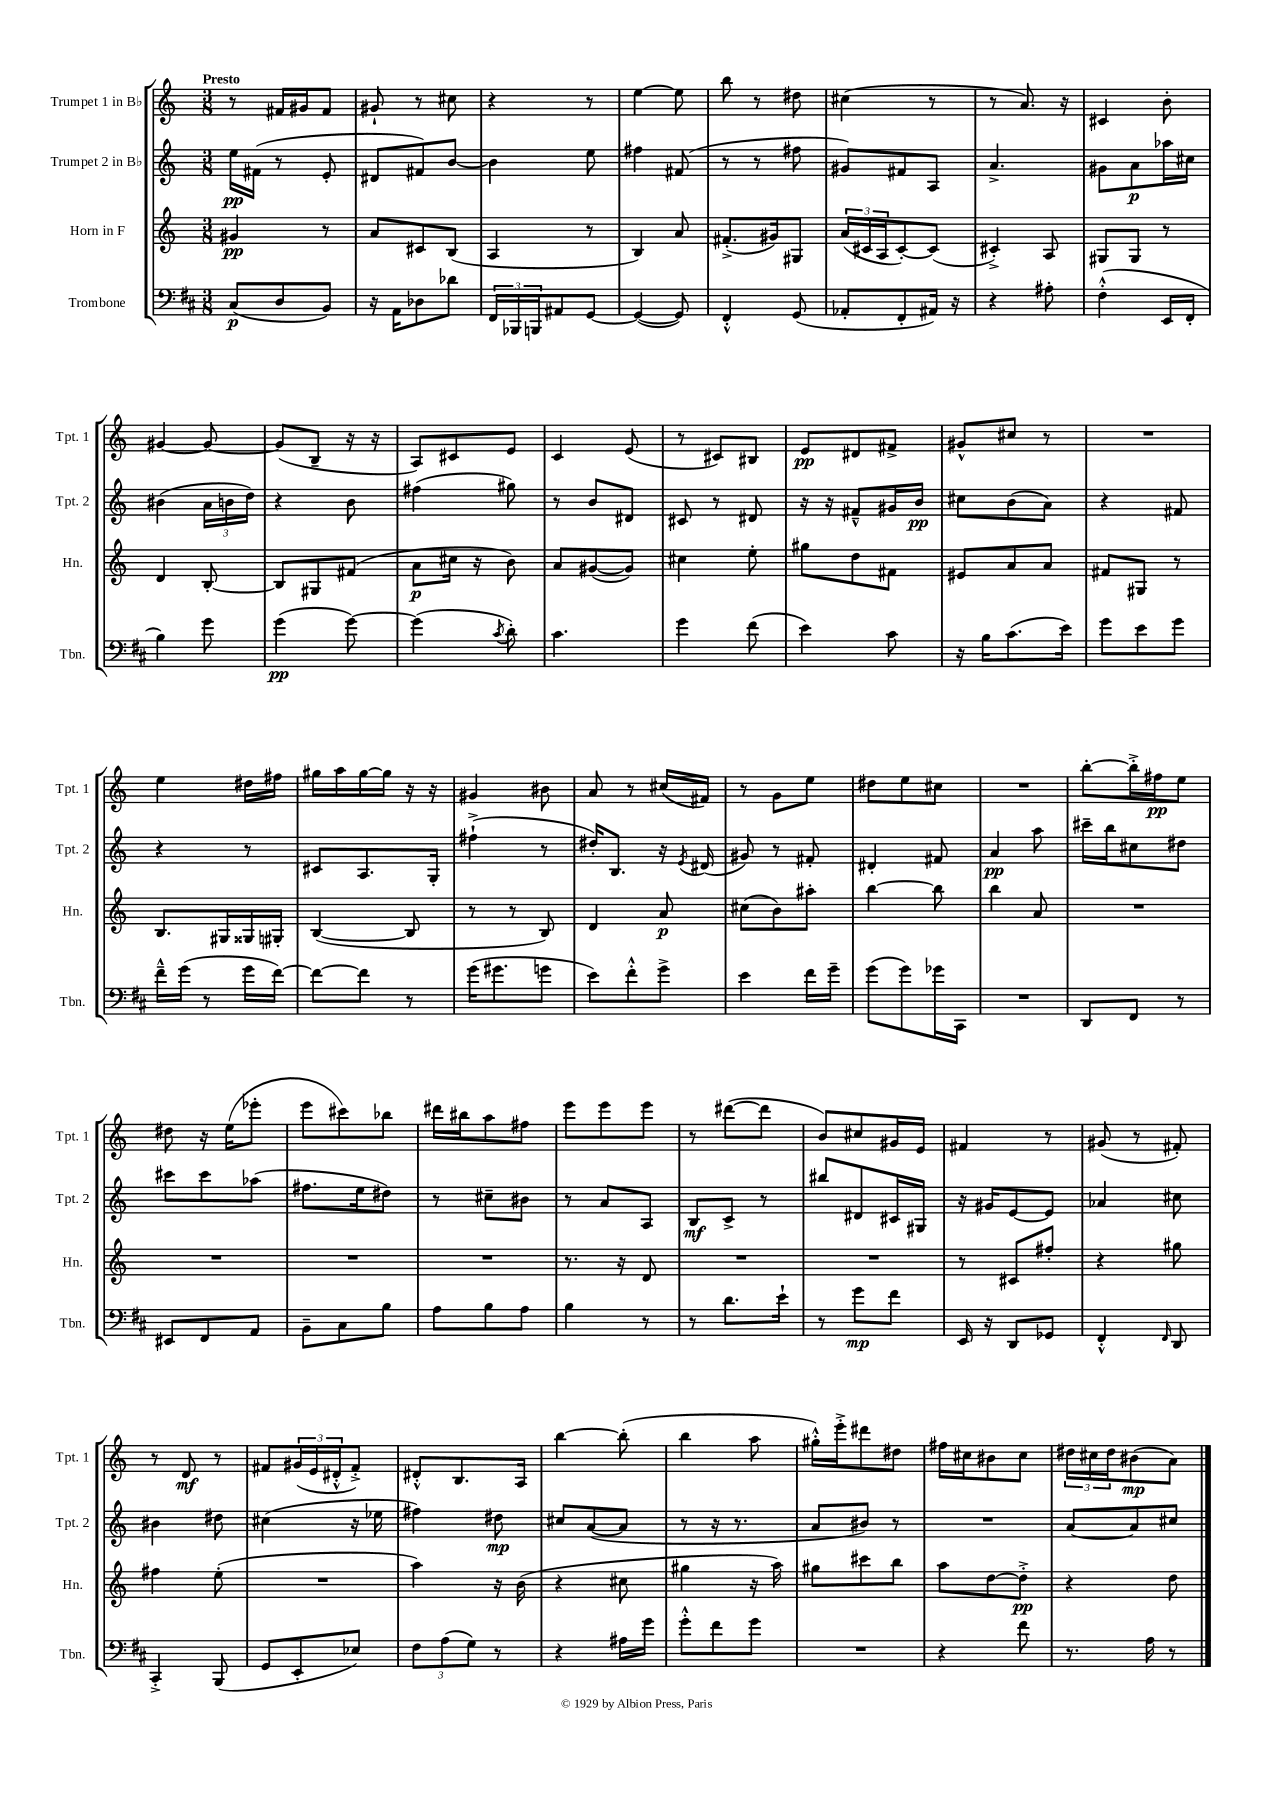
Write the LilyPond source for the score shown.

<<
\new StaffGroup <<
\new Staff = "s0" \with { instrumentName = "Trumpet 1 in Bb" shortInstrumentName = "Tpt. 1" } {
    \clef treble \key c \major \numericTimeSignature \time 3/8 \tempo "Presto"
    r8 fis'16 gis'16 fis'8 |
    gis'8-! r8 cis''8 |
    r4 r8 |
    e''4~ e''8 |
    b''8 r8 dis''8 |
    cis''4( r8 |
    r8 a'8.) r16 |
    cis'4 b'8-. |
    gis'4~ gis'8~ |
    gis'8( b8-- r16 r16 |
    a8) cis'8 e'8 |
    c'4 e'8( |
    r8 cis'8) bis8 |
    e'8\pp dis'8 fis'8-> |
    gis'8-^ cis''8 r8 |
    R4. |
    e''4 dis''16 fis''16 |
    gis''16 a''16 gis''16~ gis''16 r16 r16 |
    gis'4 bis'8 |
    a'8 r8 cis''16( fis'16) |
    r8 g'8 e''8 |
    dis''8 e''8 cis''8 |
    R4. |
    b''8~-. b''16-.-> fis''16\pp e''8 |
    dis''8 r16 e''16( ees'''8-. |
    e'''8 cis'''8) bes''8 |
    dis'''16 bis''16 a''8 fis''8 |
    e'''8 e'''8 e'''8 |
    r8 dis'''8~( dis'''8 |
    b'8) cis''8 gis'16 e'16 |
    fis'4 r8 |
    gis'8( r8 fis'8-.) |
    r8 d'8\mf r8 |
    fis'8 \tuplet 3/2 { gis'16( e'16 dis'16-.-^ } fis'8-.->) |
    dis'8-.-^ b8. a16 |
    b''4~ b''8-.( |
    b''4 a''8 |
    gis''16-.-^) e'''16-.-> dis'''8 dis''8 |
    fis''16 cis''16 bis'8 cis''8 |
    \tuplet 3/2 { dis''16 cis''16 dis''16 } bis'8\mp( a'8) \bar "|." |
}
\new Staff = "s1" \with { instrumentName = "Trumpet 2 in Bb" shortInstrumentName = "Tpt. 2" } {
    \clef treble \key c \major \numericTimeSignature \time 3/8
    e''16\pp fis'16( r8 e'8-. |
    dis'8 fis'8) b'8~ |
    b'4 e''8 |
    fis''4 fis'8( |
    r8 r8 fis''8 |
    gis'8) fis'8 a8 |
    a'4.-> |
    gis'8 a'8\p aes''16 cis''16 |
    bis'4( \tuplet 3/2 { a'16 b'16 d''16) } |
    r4 b'8 |
    fis''4( gis''8) |
    r8 b'8 dis'8 |
    cis'8 r8 dis'8 |
    r16 r16 fis'8---^ gis'16 b'16\pp |
    cis''8 b'8( a'8) |
    r4 fis'8 |
    r4 r8 |
    cis'8 a8. g16-. |
    fis''4-!->( r8 |
    dis''16-.) b8. r16 \acciaccatura { e'8 } dis'16( |
    gis'8) r8 fis'8-. |
    dis'4-. fis'8 |
    a'4\pp a''8 |
    cis'''16-- b''16 cis''8 dis''8 |
    cis'''8 cis'''8 aes''8( |
    fis''8. e''16 dis''8) |
    r8 cis''8-- bis'8 |
    r8 a'8 a8 |
    b8\mf c'8-> r8 |
    bis''8 dis'8 cis'16 gis16 |
    r16 gis'16 e'8~ e'8 |
    aes'4 cis''8 |
    bis'4 dis''8 |
    cis''4( r16 ees''16 |
    fis''4) dis''8\mp |
    cis''8 a'8~( a'8 |
    r8 r16 r8. |
    a'8 bis'8) r8 |
    R4. |
    a'8~ a'8 cis''8 \bar "|." |
}
\new Staff = "s2" \with { instrumentName = "Horn in F" shortInstrumentName = "Hn." } {
    \clef treble \key c \major \numericTimeSignature \time 3/8
    gis'4\pp r8 |
    a'8 cis'8 b8( |
    a4 r8 |
    b4) a'8 |
    fis'8.-.->( gis'16) gis8 |
    \tuplet 3/2 { a'16( cis'16 a16 } cis'8~-.) cis'8( |
    cis'4-.->) a8 |
    gis8 gis8 r8 |
    d'4 b8~-. |
    b8 gis8 fis'8( |
    a'8\p cis''16 r16 b'8) |
    a'8 gis'8~( gis'8) |
    cis''4 e''8-. |
    gis''8 d''8 fis'8 |
    eis'8 a'8 a'8 |
    fis'8 gis8 r8 |
    b8. gis16 gisis16 gis16-. |
    b4~( b8 |
    r8 r8 b8) |
    d'4 a'8\p |
    cis''8( b'8) ais''8-. |
    b''4~ b''8 |
    b''4 a'8 |
    R4. |
    R4. |
    R4. |
    R4. |
    r8. r16 d'8 |
    R4. |
    R4. |
    r8 cis'8 fis''8-. |
    r4 gis''8 |
    fis''4 e''8-.( |
    R4. |
    a''4) r16 b'16( |
    r4 cis''8 |
    gis''4 r16 a''16) |
    gis''8 cis'''8 b''8 |
    a''8 d''8~ d''8-.->\pp |
    r4 d''8 \bar "|." |
}
\new Staff = "s3" \with { instrumentName = "Trombone" shortInstrumentName = "Tbn." } {
    \clef bass \key d \major \numericTimeSignature \time 3/8
    cis8\p( d8 b,8) |
    r16 a,16 des8 des'8 |
    \tuplet 3/2 { fis,16 bes,,16 b,,16 } ais,8 g,8~ |
    g,4~( g,8) |
    fis,4-.-^ g,8( |
    aes,8-. fis,8-. ais,16) r16 |
    r4 ais8-. |
    fis4-.-^( e,16 fis,16-. |
    b4) g'8 |
    g'4\pp( g'8~) |
    g'4( \acciaccatura { cis'8 } d'8-.) |
    cis'4. |
    g'4 fis'8( |
    e'4) cis'8 |
    r16 b16 cis'8.( e'16) |
    g'8 e'8 g'8 |
    fis'16---^ g'16( r8 g'16 fis'16~) |
    fis'8~ fis'8 r8 |
    g'16( gis'8. g'8 |
    e'8) fis'8-.-^ g'8-> |
    e'4 fis'16 g'16-- |
    g'8( g'8) ges'16 cis,16 |
    R4. |
    d,8 fis,8 r8 |
    eis,8 fis,8 a,8 |
    b,8-- cis8 b8 |
    a8 b8 a8 |
    b4 r8 |
    r8 d'8. e'16-! |
    r8 g'8\mp fis'8 |
    e,16 r16 d,8 ges,8 |
    fis,4-.-^ \grace { fis,16 } d,8 |
    cis,4-.-> b,,8( |
    g,8 e,8-. ees8) |
    \tuplet 3/2 { fis8 a8( g8) } r8 |
    r4 ais16 g'16 |
    g'8-.-^ fis'8 g'8 |
    R4. |
    r4 fis'8 |
    r8. a16 r8 \bar "|." |
}
>>
>>
\layout { \context { \Score \remove "Bar_number_engraver" } }
